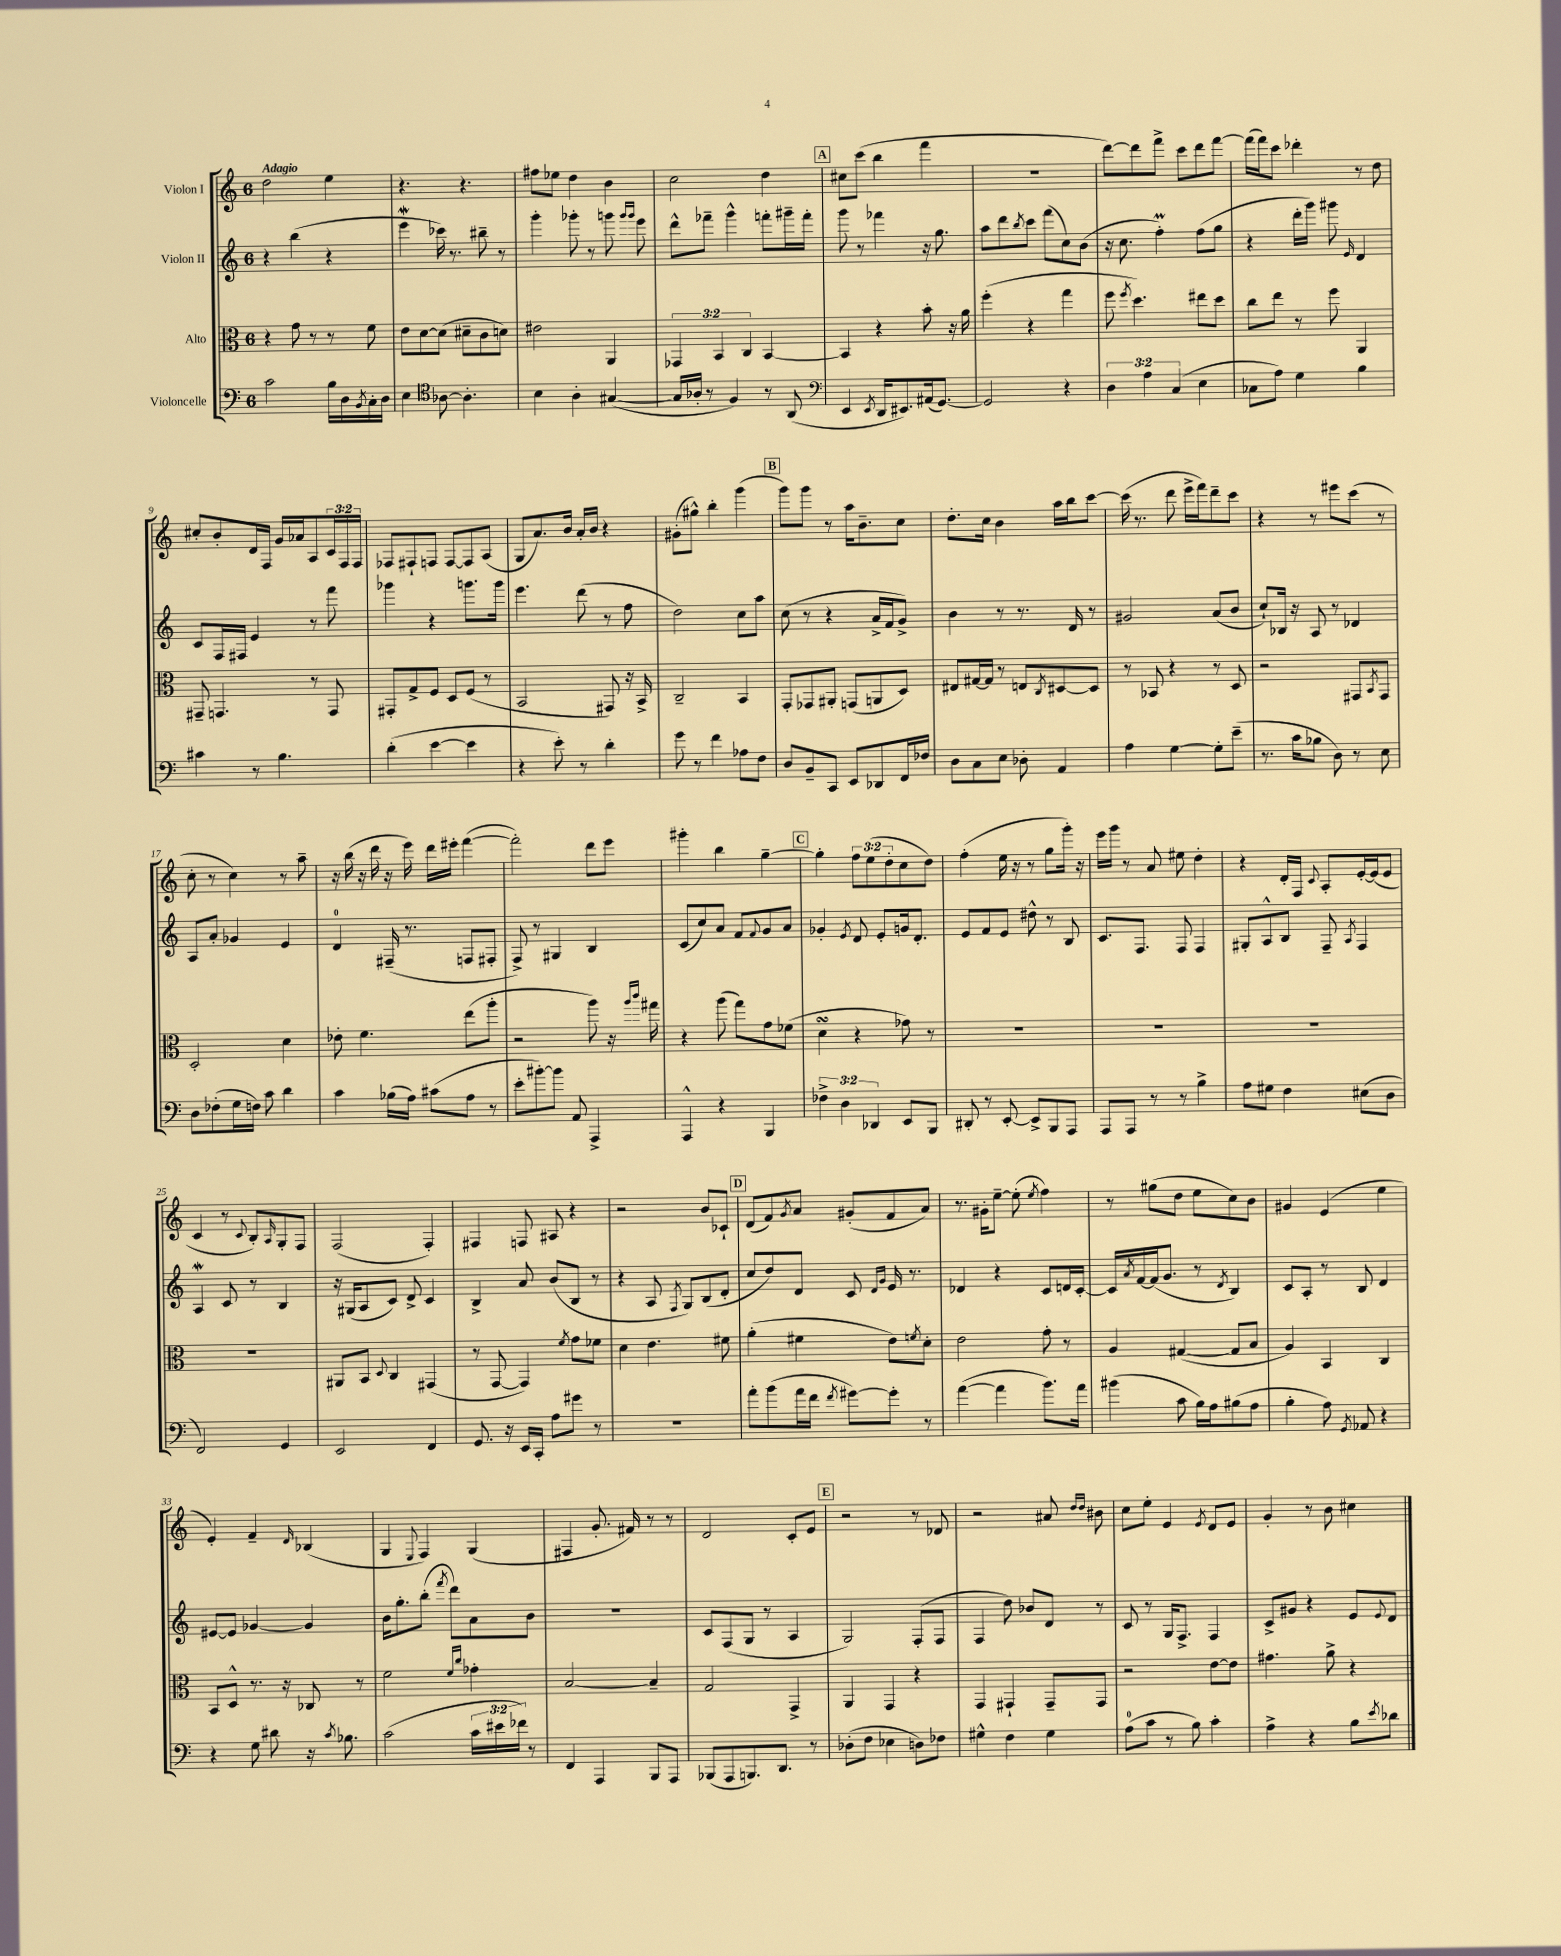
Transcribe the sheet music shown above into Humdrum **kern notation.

**kern	**kern	**kern	**kern
*staff4	*staff3	*staff2	*staff1
*clefF4	*clefC3	*clefG2	*clefG2
*k[]	*k[]	*k[]	*k[]
*M6/8	*M6/8	*M6/8	*M6/8
2c	4r	4r	2dd
.	8g	(4bb	.
.	8r	.	.
16B	8r	4r	4ee
16D	.	.	.
8qBB	.	.	.
16C'	8f	.	.
16D	.	.	.
=	=	=	=
4E	8e	4eee	4.r
.	[8d	.	.
*clefC4	*	*	*
[8A-	(8d]	16ccc-)	.
.	.	8.r	.
4.A-']	8d#~	.	4.r
.	8c	8bb#~	.
.	8d)	8r	.
=	=	=	=
4B	2e#	4ggg'	8ff#
.	.	.	8ee-
4A'	.	8ggg-'	4dd
.	.	8r	.
([4G#	4AA	8ggg	4b
.	.	16qqggg	.
.	.	16qqggg	.
.	.	8eee	.
=	=	=	=
16G#]	6GG-	8ddd^^	2cc
16A-'	.	.	.
8r	.	8fff-~	.
.	6BB	.	.
4F)	.	4ggg^^	.
.	6C	.	.
8r	[4BB	8fff'	4dd
(8AA	.	16ggg#~	.
.	.	16fff'	.
=	=	=	=
*clefF4	*	*	*
4EE	4BB]	8ggg	8cc#
.	.	8r	(8ccc
8qEE	.	.	.
16DD	4r	4fff-	4bb
8.EE#)	.	.	.
(16AA#	8b'	16r	4fff
[8.GG)	.	8.gg	.
.	16r	.	.
.	16a	.	.
=	=	=	=
2GG]	(4ff'	8aa	2.r
.	.	8ddd	.
.	.	8qbb	.
.	4r	8ccc	.
.	.	(8fff	.
4r	4gg	8cc)	.
.	.	(8b	.
=	=	=	=
6D	8ff	16r	[8ddd)
.	.	8.cc	.
.	8qff	.	.
.	4.dd)	.	8ddd]
6A	.	.	.
.	.	4ff')	8fff^
(6C	.	.	.
.	.	.	8ccc
4E	8ee#	(8ff	8ddd
.	8dd	8gg	[8fff
=	=	=	=
8C-	8cc	4r	(16fff]
.	.	.	16fff)
8A)	8ee	.	8ccc
4G	8r	16ddd'	4ddd-'
.	.	16ggg)	.
.	8ff	8ggg#	.
.	.	16qqe	.
4B	4AA	4d	8r
.	.	.	8dd
=	=	=	=
4c#	8GG#~	8c	8cc#'
.	4.GG	16F	8b'
.	.	16F#	.
8r	.	4e	16d
.	.	.	16F
4.B	.	.	16g
.	.	.	16a-
.	8r	8r	8A
.	8GG	8fff	24c
.	.	.	24F
.	.	.	24F
=	=	=	=
(4d'	8GG#'	4ggg-	8F-
.	8G^	.	8F#`
[4e	8F	4r	8F
.	8D	.	[8F
4e]	(8F	8.ggg	8F]
.	8r	.	(8A
.	.	16ggg	.
=	=	=	=
4r	2BB	4.eee	8G
.	.	.	8.a)
8e')	.	.	.
.	.	.	16b
8r	.	(8ddd	16a'
.	.	.	16b
4d'	8GG#)	8r	4r
.	16r	8ff	.
.	16BB^	.	.
=	=	=	=
8g	2C~	2dd)	(8g#'
8r	.	.	8gg#^^)
4f	.	.	4bb'
8A-	4BB	8cc	(4ggg
8F	.	8aa	.
=	=	=	=
8D	8GG'	(8cc	8ggg)
8BB~	8GG-	8r	8ggg
8CC	8AA#'	4r	8r
8EE	(8GG	.	16aa
.	.	.	8.b~
8DD-	8AA	16a^	.
.	.	16f	.
16FF	8D)	8g^)	8cc
16F-	.	.	.
=	=	=	=
8D	8E#	4b	8.dd'
8C	[16G#	.	.
.	16G#]	.	16cc
8E	8r	8r	4b
8D-'	8E	8.r	.
.	8qC	.	.
4AA	[8D#	.	16aa
.	.	16d	16bb
.	8D#]	8r	[8ccc
=	=	=	=
4A	8r	2g#	(16ccc]
.	.	.	8.r
.	8BB-	.	.
[4G	4r	.	8ddd
.	.	.	16eee^
.	.	.	16fff)
8G']	8r	(8a	8ddd~
(8e~	8D	8b	8ccc
=	=	=	=
8.r	2r	8cc`)	4r
.	.	16B-	.
16c	.	16r	.
8B-	.	8A	8r
8D)	.	8r	8eee#
8r	8GG#	4d-	(8ccc
.	8qBB	.	.
8E	8GG#	.	8r
=	=	=	=
8D	2D'	8A	8cc'
(8F-'	.	8a'	8r
16G	.	4g-	4cc)
16F)	.	.	.
8c	.	.	.
4d	4d	4e	8r
.	.	.	8aa~
=	=	=	=
4c	8e-'	4d	16r
.	.	.	(16bb
.	4.f	.	16r
.	.	.	16ddd
(16B-	.	(16F#~	16r
16A)	.	8.r	16eee)
(8c#	.	.	16ddd
.	.	.	16eee#'
8A	(8ee	8F	([4fff
8r	8aa'	8F#'	.
=	=	=	=
8e'	2r	8F^)	2fff'])
[8b#')	.	8r	.
8b#]	.	4G#	.
8AA	.	.	.
4AAA^	8aa)	4B	8ddd
.	16r	.	8eee
.	16qqaa	.	.
.	16qqccc	.	.
.	16gg#	.	.
=	=	=	=
4AAA^^	4r	(8c	4ggg#'
.	.	8cc)	.
4r	(8aa	8a	4bb
.	8gg)	8f	.
.	.	8qqf	.
4BBB	8g	8g	[4gg~
.	(8f-	8a	.
=	=	=	=
6F-^	4d	4g-'	4gg']
6D	.	.	.
.	.	8qe	.
.	4r	8d	12ff
6DD-	.	.	(12ee
.	.	8e'	.
.	.	.	12dd'
8EE	8g-)	16g	8cc
.	.	8.d'	.
8BBB	8r	.	8dd)
=	=	=	=
8DD#'	2.r	8e	(4ff'
8r	.	8f	.
[8EE'	.	8e	16ee
.	.	.	16r
8EE^]	.	8dd#^^	8r
8BBB	.	8r	8gg
8AAA	.	8B	16ggg')
.	.	.	16r
=	=	=	=
8AAA	2.r	8.c	16eee
.	.	.	16ggg
8AAA	.	.	8r
.	.	8.F	.
8r	.	.	8a
8r	.	8F	8ee#
4B^	.	4F	4dd'
=	=	=	=
8A	2.r	8G#'	4r
8G#	.	8A^^	.
4F	.	8B	16d'
.	.	.	16F
.	.	.	8qqc
.	.	8F~	8A'
.	.	8qA	.
(8E#	.	4F	[16e'
.	.	.	(16e]
8D	.	.	8e
=	=	=	=
2FF)	2.r	4A	4c
.	.	8c	8r
.	.	.	8qqc
.	.	8r	8B')
.	.	.	16qqA
4GG	.	4B	8G'
.	.	.	8F
=	=	=	=
2EE	8AA#	16r	(2F
.	.	(16G#	.
.	8BB	8A	.
.	8qqD	.	.
.	4C	8c)	.
.	.	8d^	.
4FF	(4GG#	4c	4F')
=	=	=	=
8.GG	8r	4B^	4F#
.	[8GG	.	.
16r	.	.	.
16EE	4GG])	8a	8F
16CC'	.	.	.
8A	.	(8b	8A#
.	8qf	.	.
8g#	8g	8B	4r
8r	8f-	8r	.
=	=	=	=
2.r	4d	4r	2r
.	4.e	8A	.
.	.	8qF	.
.	.	8G)	.
.	.	(8B	8b
.	8f#	8d'	8c-`
=	=	=	=
8a'	(4a'	8cc	(8d
(8b	.	8dd)	8f)
.	.	.	8qg
16a	4f#	8d	8a
16f	.	.	.
8qf	.	.	.
[8g#)	.	8c	(8g#'
.	.	16qqd	.
.	.	16qqg	.
8g#']	8e)	16e	8f
.	.	8.r	.
.	8qf	.	.
8r	8d'	.	8a)
=	=	=	=
([4a	2e	4d-	8.r
.	.	.	16g#'
4a]	.	4r	[8ee~
.	.	.	(8ee']
.	.	.	8qee
8.b)	8g'	8c	4ff)
.	8r	16d	.
16a	.	[16c'	.
=	=	=	=
(4b#	4A	16c]	8r
.	.	8qa	.
.	.	[16f	.
.	.	(16f]	(8gg#
.	.	8.g	.
8c	([4G#	.	8dd
16B)	.	8r	8ee
16A	.	.	.
.	.	8qd	.
(8B#	8G#]	4B)	8cc)
8A	8B	.	8b
=	=	=	=
4B'	4A)	8c	4g#
.	.	8A'	.
8A)	4BB	8r	(4e
8qGG	.	.	.
8AA-	.	8B	.
4r	4C	4d	4ee
=	=	=	=
4r	8BB	[8e#	4e')
.	8D^^	8e#]	.
8G	8.r	[4g-	4f~
8d#	.	.	.
.	16r	.	.
.	.	.	16qqd
16r	8C-	4g-]	(4B-
8qc	.	.	.
8.B-	.	.	.
.	8r	.	.
=	=	=	=
(2c	2f	16b	4G
.	.	8.gg'	.
.	.	.	8qqE
.	.	(8bb'	4F)
.	.	8qfff	.
.	.	8ddd)	.
.	16qqf	.	.
.	16qqcc	.	.
24c	4g-'	8a	(4G
24e#	.	.	.
24f-)	.	.	.
8r	.	8b	.
=	=	=	=
4FF	[2B	2.r	4F#
4AAA	.	.	8.g'
.	.	.	16f#)
8BBB	4B~]	.	8r
8AAA	.	.	8r
=	=	=	=
(8BBB-	2G	8c	2d
8AAA	.	(8F	.
8.BBB)	.	8G	.
.	.	8r	.
8.DD	.	.	.
.	4GG^	4A	8c'
8r	.	.	8e
=	=	=	=
(8D-'	4AA	2G)	2r
8F	.	.	.
4E-	4GG	.	.
8D)	4r	(8F'	8r
8F-	.	8F	8d-
=	=	=	=
4G#^^	4GG	4F	2r
4F	4GG#`	8dd)	.
.	.	8b-	.
4G#	8GG#~	8d	8a#
.	.	.	16qqdd
.	.	.	16qqdd
.	8GG#	8r	8b#
=	=	=	=
(8A	2r	8c	8cc
8c	.	8r	8ee'
8r	.	16G	4e
.	.	8.F^	.
8B)	.	.	.
.	.	.	8qe
4c'	[8e	4F	8d
.	8e]	.	8e
=	=	=	=
4A^	4.g#	8c^	4g'
.	.	8g#	.
4r	.	4r	8r
.	8a^	.	8b
8B	4r	8e	4cc#
8qe	.	8qqe	.
8d-	.	8d	.
==	==	==	==
*-	*-	*-	*-
